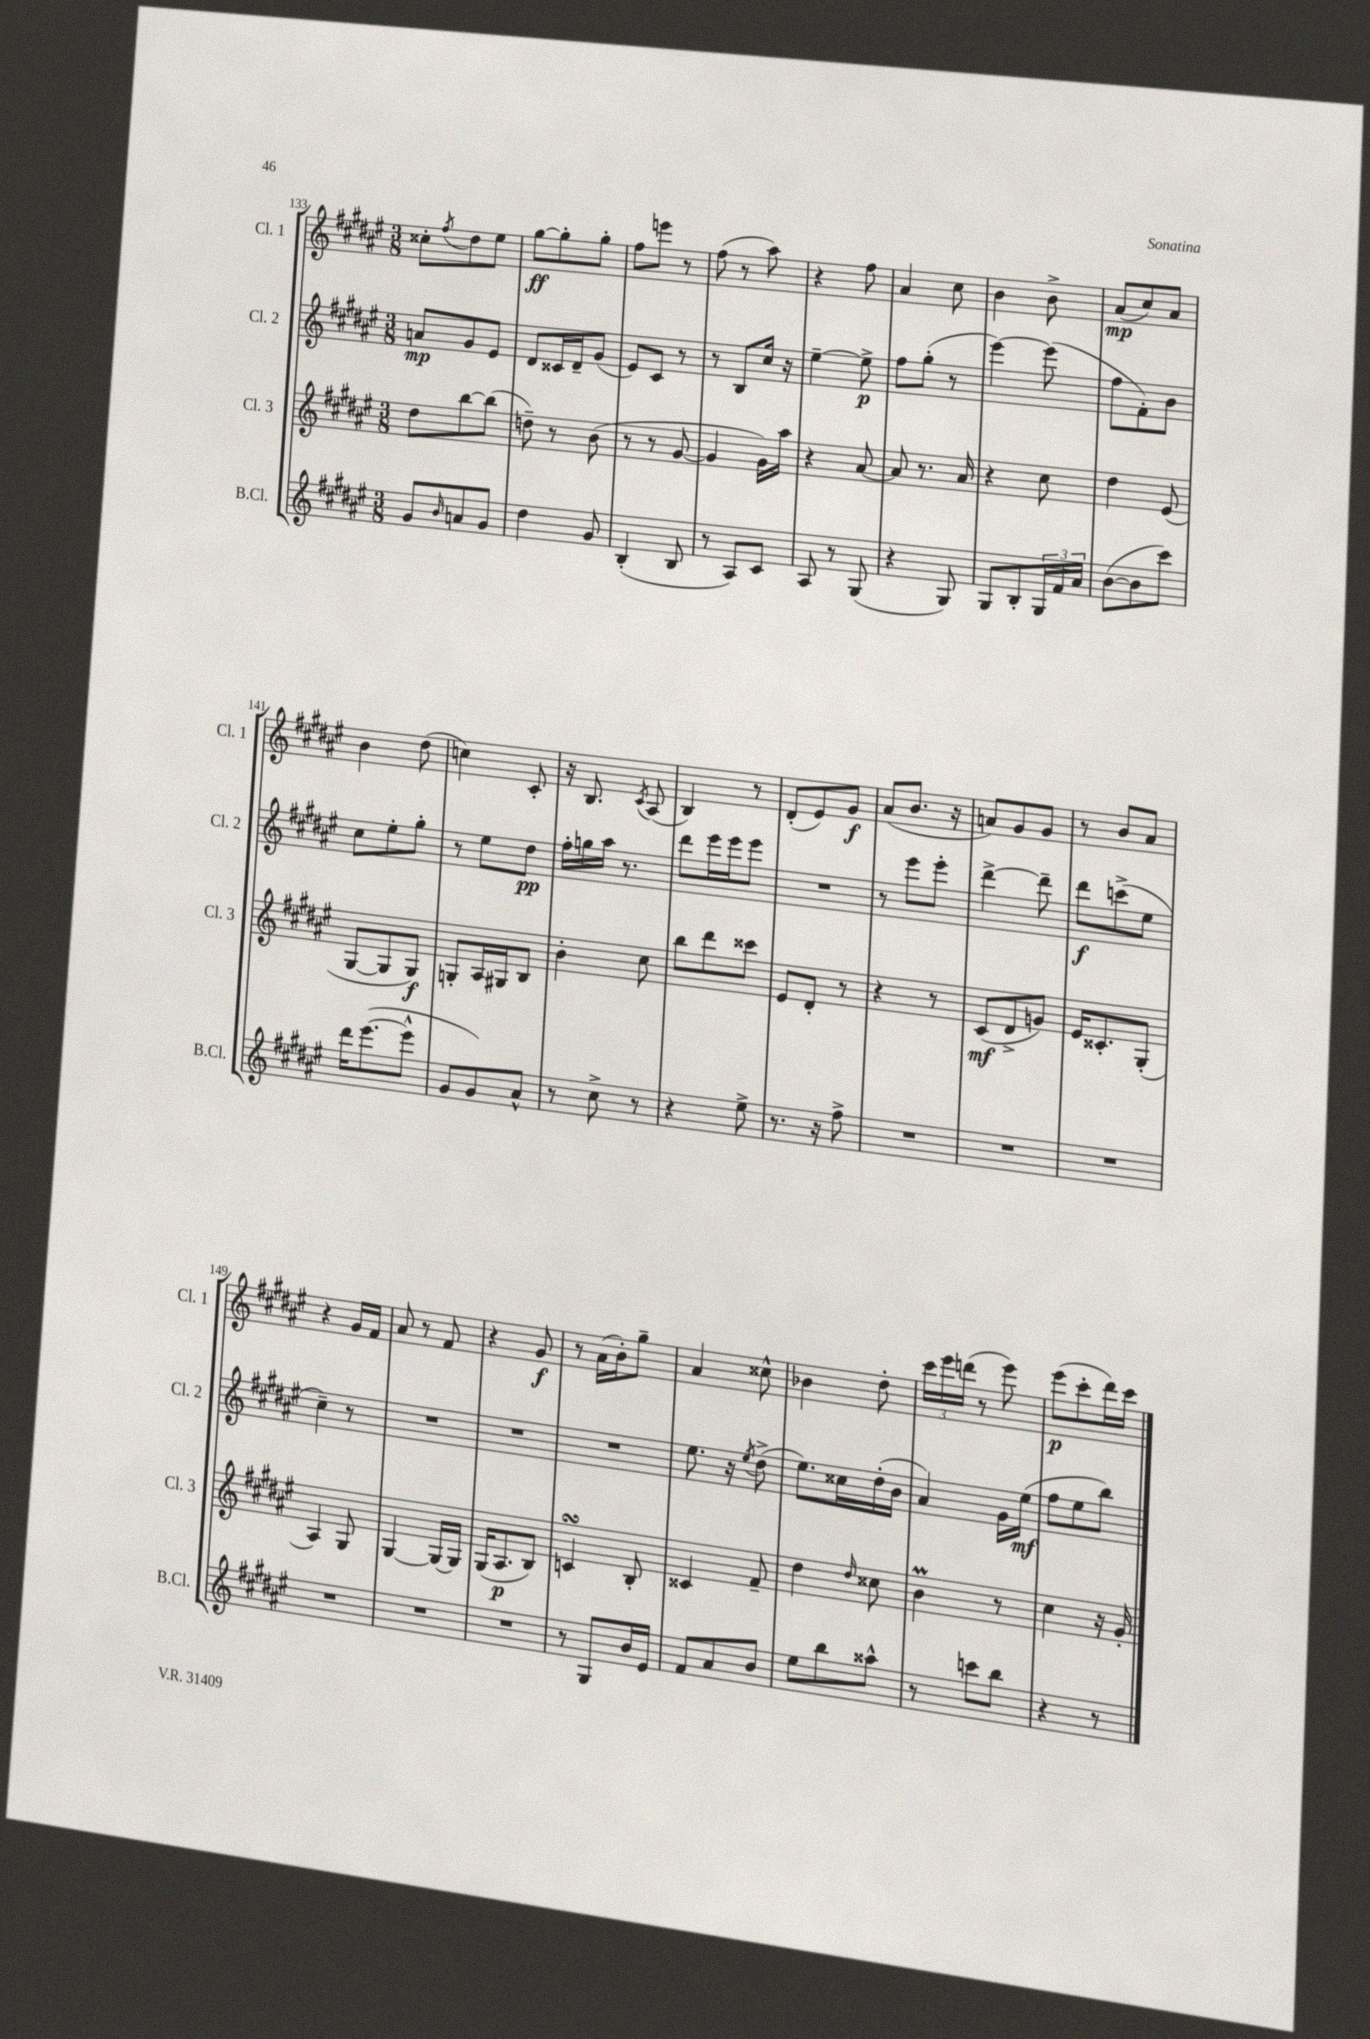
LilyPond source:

<<
\new StaffGroup <<
\new Staff = "s0" \with { instrumentName = "Cl. 1" shortInstrumentName = "Cl. 1" } {
    \clef treble \key fis \major \numericTimeSignature \time 3/8
    cisis''8-. \acciaccatura { fis''8 } dis''8 eis''8 |
    gis''8~\ff gis''8-. gis''8-. |
    fis''8 e'''8 r8 |
    fis''8( r8 ais''8) |
    r4 fis''8 |
    ais'4 cis''8 |
    b'4 b'8-> |
    ais'8\mp( cis''8) ais'8 |
    b'4 dis''8( |
    c''4) cis'8-. |
    r16 b8. \acciaccatura { cis'8 } ais8( |
    b4) r8 |
    dis'8-.( eis'8) gis'8\f |
    ais'8( b'8. r16 |
    a'8) gis'8 gis'8 |
    r8 b'8 ais'8 |
    r4 gis'16 fis'16 |
    ais'8 r8 fis'8 |
    r4 gis'8\f |
    r8 ais'16( b'16-.) gis''8-- |
    ais'4 cisis''8-^ |
    bes'4 dis''8-. |
    \tuplet 3/2 { cis'''16 eis'''16 d'''16( } r8 eis'''8) |
    eis'''8\p( cis'''8-. dis'''16) cis'''16 \bar "|." |
}
\new Staff = "s1" \with { instrumentName = "Cl. 2" shortInstrumentName = "Cl. 2" } {
    \clef treble \key fis \major \numericTimeSignature \time 3/8
    a'8\mp gis'8 eis'8 |
    dis'8 cisis'16 dis'16-- gis'8( |
    eis'8) cis'8 r8 |
    r8 b8 cis''16 r16 |
    eis''4~-- eis''8->\p |
    fis''8 gis''8-.( r8 |
    eis'''4~) eis'''8( |
    fis''8 fis'8-.) b'8 |
    cis''8 eis''8-. gis''8-. |
    r8 eis''8 dis''8\pp |
    fis''16-. g''16 ais''16 r8. |
    dis'''8 eis'''16 eis'''16 eis'''8 |
    R4. |
    r8 eis'''8 eis'''8-. |
    dis'''4~-> dis'''8-- |
    dis'''8\f c'''8->( eis''8 |
    cis''4--) r8 |
    R4. |
    R4. |
    R4. |
    eis''8. r16 \acciaccatura { eis''8 } dis''8->( |
    eis''8.) cisis''16 dis''16-.( b'16 |
    ais'4) gis'16 eis''16\mf( |
    fis''8 eis''8 b''8) \bar "|." |
}
\new Staff = "s2" \with { instrumentName = "Cl. 3" shortInstrumentName = "Cl. 3" } {
    \clef treble \key fis \major \numericTimeSignature \time 3/8
    dis''8 b''8~ b''8( |
    d''8--) r8 b'8( |
    r8 r8 gis'8~ |
    gis'4 gis'16) ais''16 |
    r4 ais'8~ |
    ais'8 r8. ais'16 |
    r4 cis''8 |
    dis''4 eis'8( |
    gis8~ gis8 gis8\f) |
    g8-. ais16 gis16 b8 |
    b'4-. cis''8 |
    b''8 dis'''8 cisis'''8 |
    eis'8 dis'8-. r8 |
    r4 r8 |
    cis'8\mf( dis'8-> g'8) |
    eis'16 cisis'8.-. gis8-.( |
    ais4) gis8 |
    gis4~ gis16~ gis16 |
    gis16( ais8.\p b8) |
    c'4\turn b8-. |
    cisis'4 fis'8-- |
    dis''4 \grace { dis''16 } cisis''8 |
    b'4\prall r8 |
    cis''4 r16 gis'16-. \bar "|." |
}
\new Staff = "s3" \with { instrumentName = "B.Cl." shortInstrumentName = "B.Cl." } {
    \clef treble \key fis \major \numericTimeSignature \time 3/8
    gis'8 \grace { b'16 } a'8 gis'8 |
    dis''4 gis'8 |
    b4-.( b8 |
    r8 ais8) cis'8 |
    ais8 r8 gis8( |
    r4 gis8) |
    gis8 b8-. \tuplet 3/2 { gis16 fis'16 ais'16 } |
    b'8~( b'8 cis'''8) |
    dis'''16 eis'''8.~( eis'''8-^ |
    gis'8 gis'8) ais'8-^ |
    r8 cis''8-> r8 |
    r4 eis''8-> |
    r8. r16 fis''8-> |
    R4. |
    R4. |
    R4. |
    R4. |
    R4. |
    R4. |
    r8 gis8 b'16 eis'16 |
    fis'8 ais'8 b'8 |
    eis''8 b''8 aisis''8-^ |
    r8 c'''8 b''8 |
    r4 r8 \bar "|." |
}
>>
>>
\layout { \context { \Score currentBarNumber = #133 } }
